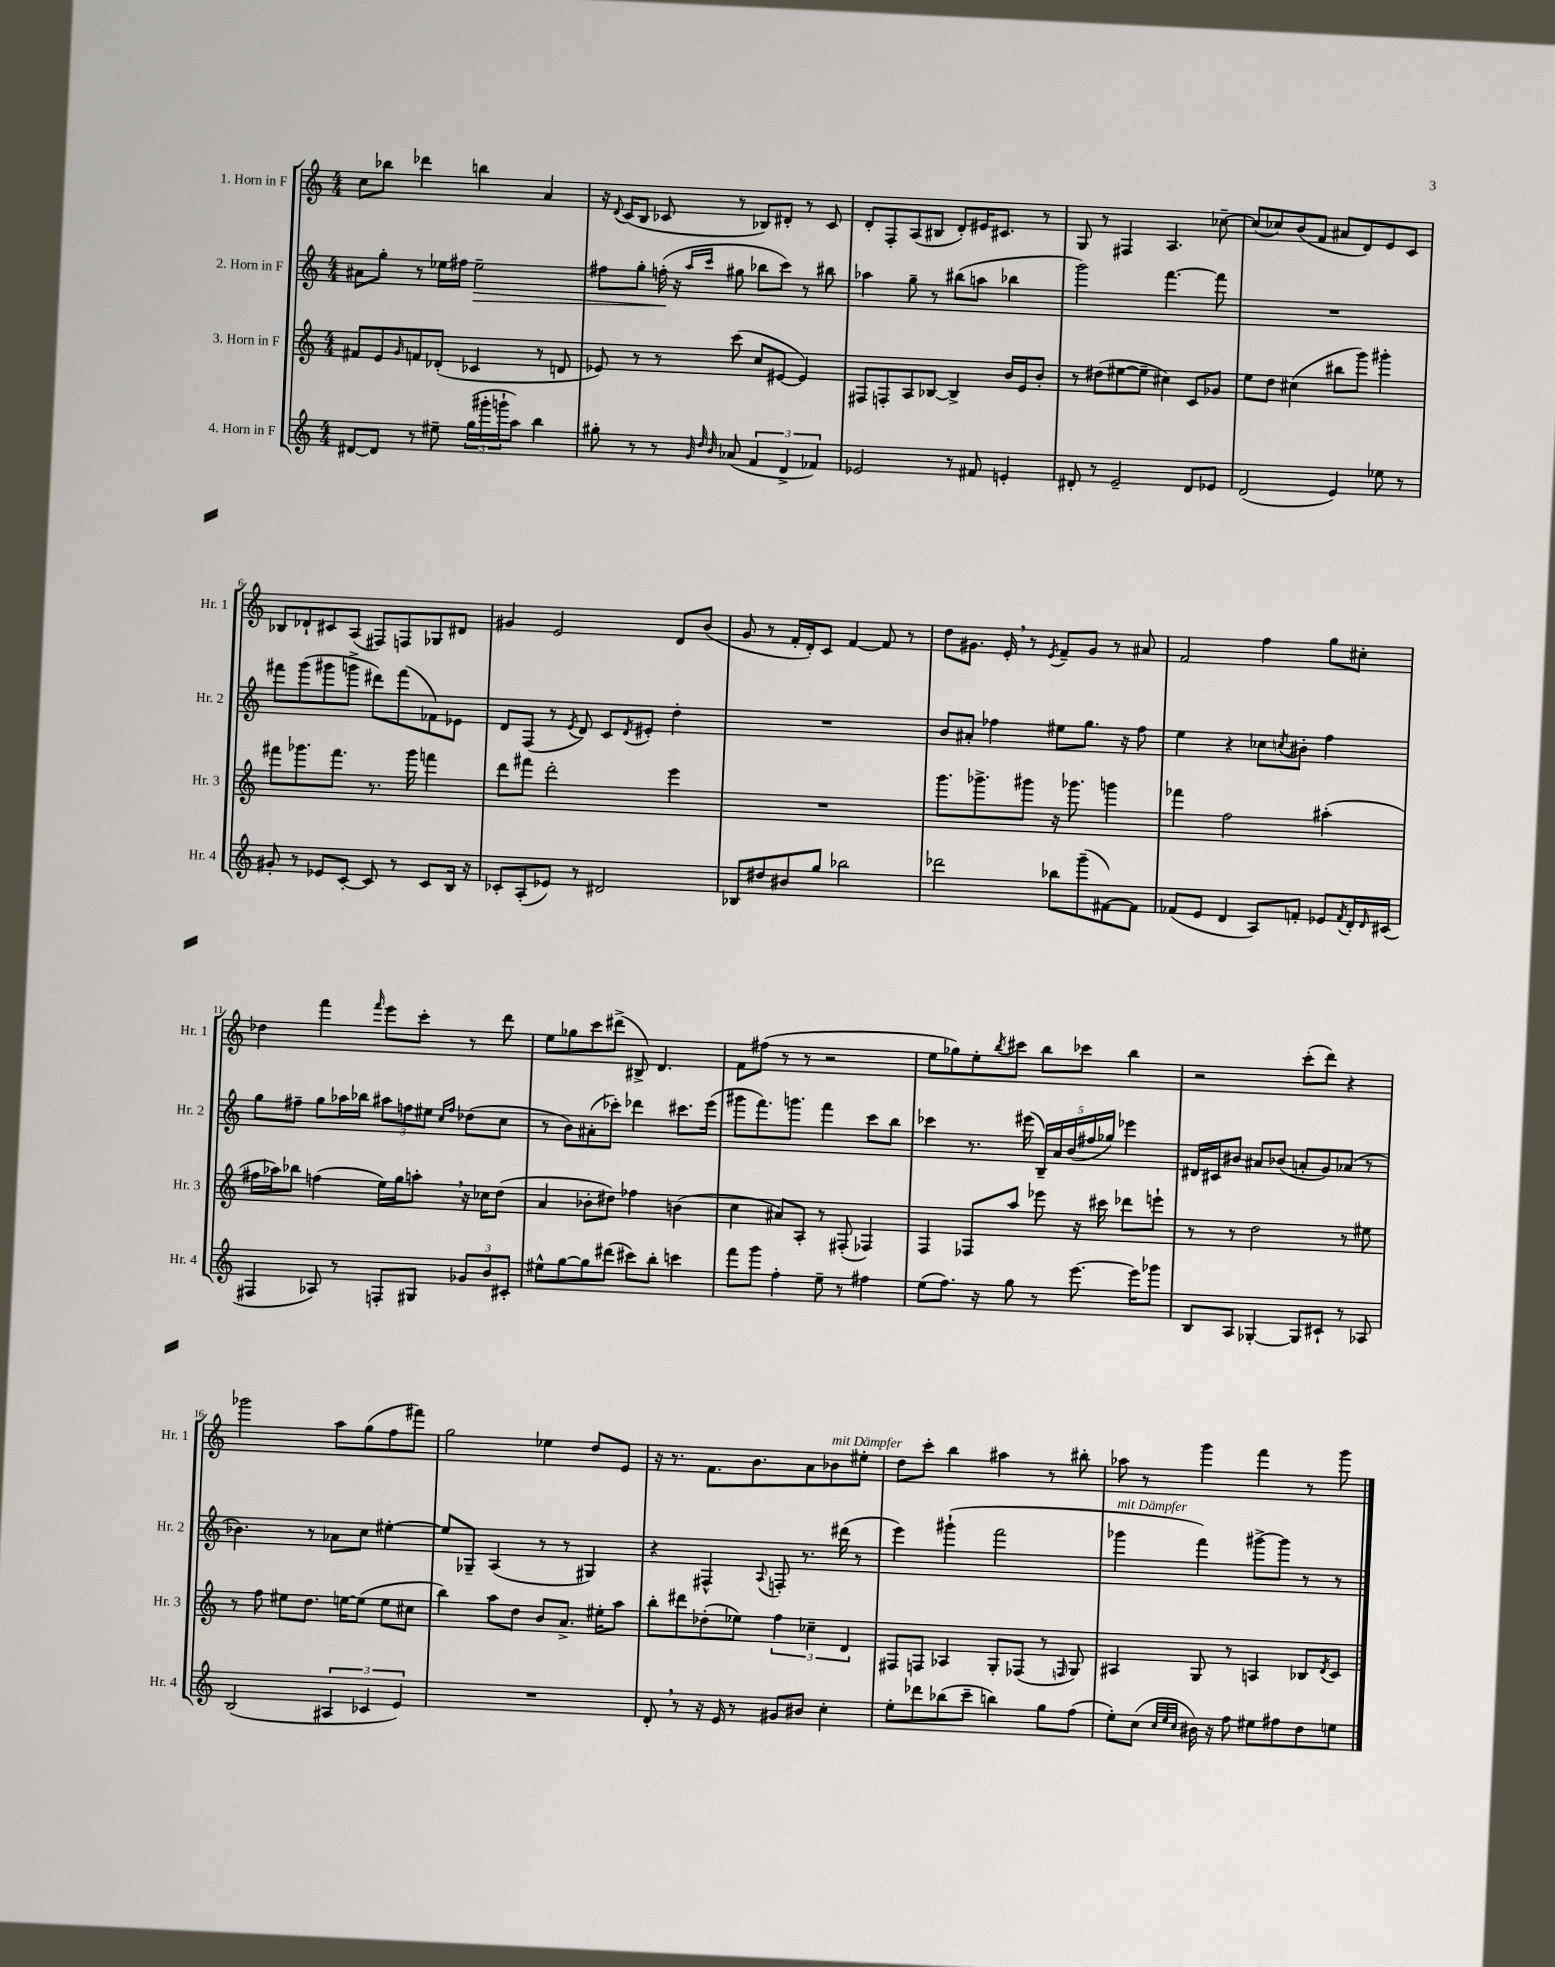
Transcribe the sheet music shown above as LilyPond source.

<<
\new StaffGroup <<
\new Staff = "s0" \with { instrumentName = "1. Horn in F" shortInstrumentName = "Hr. 1" } {
    \clef treble \key c \major \numericTimeSignature \time 4/4
    c''8 bes''8 des'''4 b''4 a'4 |
    r16 \appoggiatura { d'8 } c'16( b8 ces'8 r8 bes8) dis'8-. r8 ces'8 |
    d'8-. f8-. a8( bis8 d'8-.) eis'16 cis'8. r8 |
    g8 r8 fis4 a4. ces''8~-- |
    ces''8( ces''8) b'8( f'8 ais'8 d'8) e'8 c'8 |
    bes8 des'8-! cis'8 a8( fis8) f8 ges8 dis'8 |
    gis'4 e'2 d'8 b'8( |
    g'8 r8 f'16-. d'16-.) c'8 f'4~ f'8 r8 |
    d''8 gis'8. e'16-. \breathe r8 \acciaccatura { e'8 } f'8-- gis'8 r8 ais'8 |
    f'2 f''4 g''8 cis''8-. |
    des''4 f'''4 \grace { f'''16 } e'''8 c'''8-. r8 d'''8 |
    e''8 ges''8 c'''8 dis'''8->( bis8->) d'4. |
    f'8 fis''8( r8 r8 r2 |
    e''8 ges''8) e''8-. \acciaccatura { b''8 } cis'''8 b''8 ces'''8 b''4 |
    r2 c'''8-.( d'''8) r4 |
    ges'''2 a''8 g''8( f''8 fis'''8) |
    g''2 ees''4 d''8 e'8 |
    r16 r8. f'8. b'8. a'8 bes'8^\markup { \italic "mit Dämpfer" } eis''8-. |
    d''8 c'''8-. b''4 ais''4 r8 bis''8-. |
    aes''8 r8 g'''4 f'''4 r8 g'''8 \bar "|." |
}
\new Staff = "s1" \with { instrumentName = "2. Horn in F" shortInstrumentName = "Hr. 2" } {
    \clef treble \key c \major \numericTimeSignature \time 4/4
    ais'8 g''8-. r8 ees''16 fis''16 ees''2--\> |
    fis''8 g''8-. f''16-.\!( r16 \grace { a''16 c'''16 } gis''8 bes''8 c'''8) r8 bis''8 |
    aes''4 g''8-- r8 bis''8( a''8 bes''4 |
    g'''2) f'''4.~ f'''8 |
    R1 |
    fis'''8 g'''8( gis'''8 g'''8-> dis'''8) fis'''8( fes'8) ees'8 |
    d'8 f8( r8 \acciaccatura { e'8 } d'8) c'8 \acciaccatura { d'8 } eis'8-. d''4-. |
    R1 |
    b'8 ais'8-. fes''4 eis''8 g''8. r16 fes''8 |
    e''4 r4 ces''8 \acciaccatura { c''8 } bis'8-. f''4 |
    g''8 fis''8-- g''8 aes''16 bes''16 \tuplet 3/2 { ais''8 f''8 eis''8 } \grace { c''16 f''16 } des''8( c''8 |
    r8 b'8) ais'8-.( ces'''8-.) des'''4 cis'''8. e'''16( |
    gis'''8 f'''8.) g'''8. f'''4 c'''8 b''8 |
    ces'''4 r8. eis'''16( \tuplet 5/4 { b16--) a'16 b'16( fis''16 ges''16) } ees'''4 |
    dis'16 cis'16 bis'8 ais'8 bes'8( a'8-. g'8) aes'8( r8 |
    bes'4.) r8 aes'8 c''8 eis''4~-. |
    eis''8 ges8-- a4( r8 r8 gis4) |
    r4 fis4-^ \appoggiatura { a8 } f8-. r8. dis'''16( r8 |
    e'''4) gis'''4-!( f'''2 |
    ges'''4^\markup { \italic "mit Dämpfer" } f'''4) gis'''8~-> gis'''8 r8 r8 \bar "|." |
}
\new Staff = "s2" \with { instrumentName = "3. Horn in F" shortInstrumentName = "Hr. 3" } {
    \clef treble \key c \major \numericTimeSignature \time 4/4
    fis'8 e'8 \grace { g'16 } f'8 des'8-.( ces'4 r8 d'8 |
    ees'8) r8 r8 c'''8( c''8 eis'8~ eis'4) |
    fis8 f8-. a8 bes8~ bes4-> b'16 e'16 b'8-. |
    r8 dis''8( eis''8~ eis''8-- cis''4) c'8 ges'8 |
    e''8 d''8 cis''4( bis''8 g'''8) gis'''4-. |
    fis'''8 ges'''8. fis'''8. r8. ges'''16 f'''4 |
    d'''8 fis'''8 d'''2-. e'''4 |
    R1 |
    g'''8. ges'''8.-> gis'''8 r16 ges'''8. g'''4 |
    fes'''4 f''2 ais''4-.( |
    fis''16 aes''16) bes''8 f''4( e''16) g''16 a''8-. \breathe r16 ces''16 d''8( |
    a'4 bes'8-. dis''8) fes''4 b'4( |
    c''4 ais'8) a8-. r8 fis8-.( fes4) |
    f4 fes8 a''8 ees'''8 r16 cis'''16 des'''8 e'''8-! |
    r8 r8 d''2 r8 eis''8 |
    r8 f''8 eis''8 d''8. e''16~ e''8( e''8 cis''8 |
    b''4) a''8 d''8 b'8 a'8.-> eis''16-. a''8 |
    b''8-. dis'''8 des''8-.( ees''8) \tuplet 3/2 { f''4 ces''4-- d'4 } |
    fis8 f8 aes4 g8-. fes8( r8 \grace { f16 } g8) |
    ais4 g8 r8 a4 bes8 \acciaccatura { d'8 } c'8 \bar "|." |
}
\new Staff = "s3" \with { instrumentName = "4. Horn in F" shortInstrumentName = "Hr. 4" } {
    \clef treble \key c \major \numericTimeSignature \time 4/4
    dis'8~ dis'8 r8 eis''8-- \tuplet 3/2 { g''16( gis'''16-. g'''16-! } a''8) b''4 |
    gis''8-. r8 r8 \grace { g'32 d''32 b'32 } aes'8( \tuplet 3/2 { f'4 d'4-> fes'4) } |
    ees'2 r8 fis'8 e'4-. |
    dis'8-. r8 e'2-- dis'8 ees'8 |
    d'2( e'4) ees''8 r8 |
    gis'8-. r8 ees'8 c'8~-. c'8 r8 c'8 b16 r16 |
    ces'8-. a8-.( ees'8) r8 dis'2 |
    bes8 dis''8 bis'8 g''8 bes''2 |
    des'''2 bes''8 g'''8--( fis'8~) fis'8 |
    fes'8( e'8 d'4 a8) f'8-. ees'8 \acciaccatura { f'8 } d'16-. \grace { d'16 } cis'16( |
    fis4 aes8) r8 f8-. gis8 \tuplet 3/2 { ges'8 b'8 cis'8-. } |
    eis''8-^ g''8~ g''8 dis'''8( cis'''8) b''8-. c'''4 |
    f'''8 g'''8 f''4-. e''8-- r8 fis''4 |
    e''8( f''8.) r16 g''8 r8 e'''8.~ e'''16 ges'''8 |
    b8 a8 ges4~-. ges8 cis'8-! r8 aes8 |
    b2( \tuplet 3/2 { ais4 ces'4 e'4) } |
    R1 |
    d'8-. \breathe r8 r16 e'16 r8 gis'8 bis'8 c''4-. |
    e''8-. des'''8 bes''8( c'''8-- b''4) g''8 f''8( |
    e''8-.) c''8( \grace { c''32 e''32 c''32 } bis'16) r16 f''8 eis''8 fis''8 d''8 e''8 \bar "|." |
}
>>
>>
